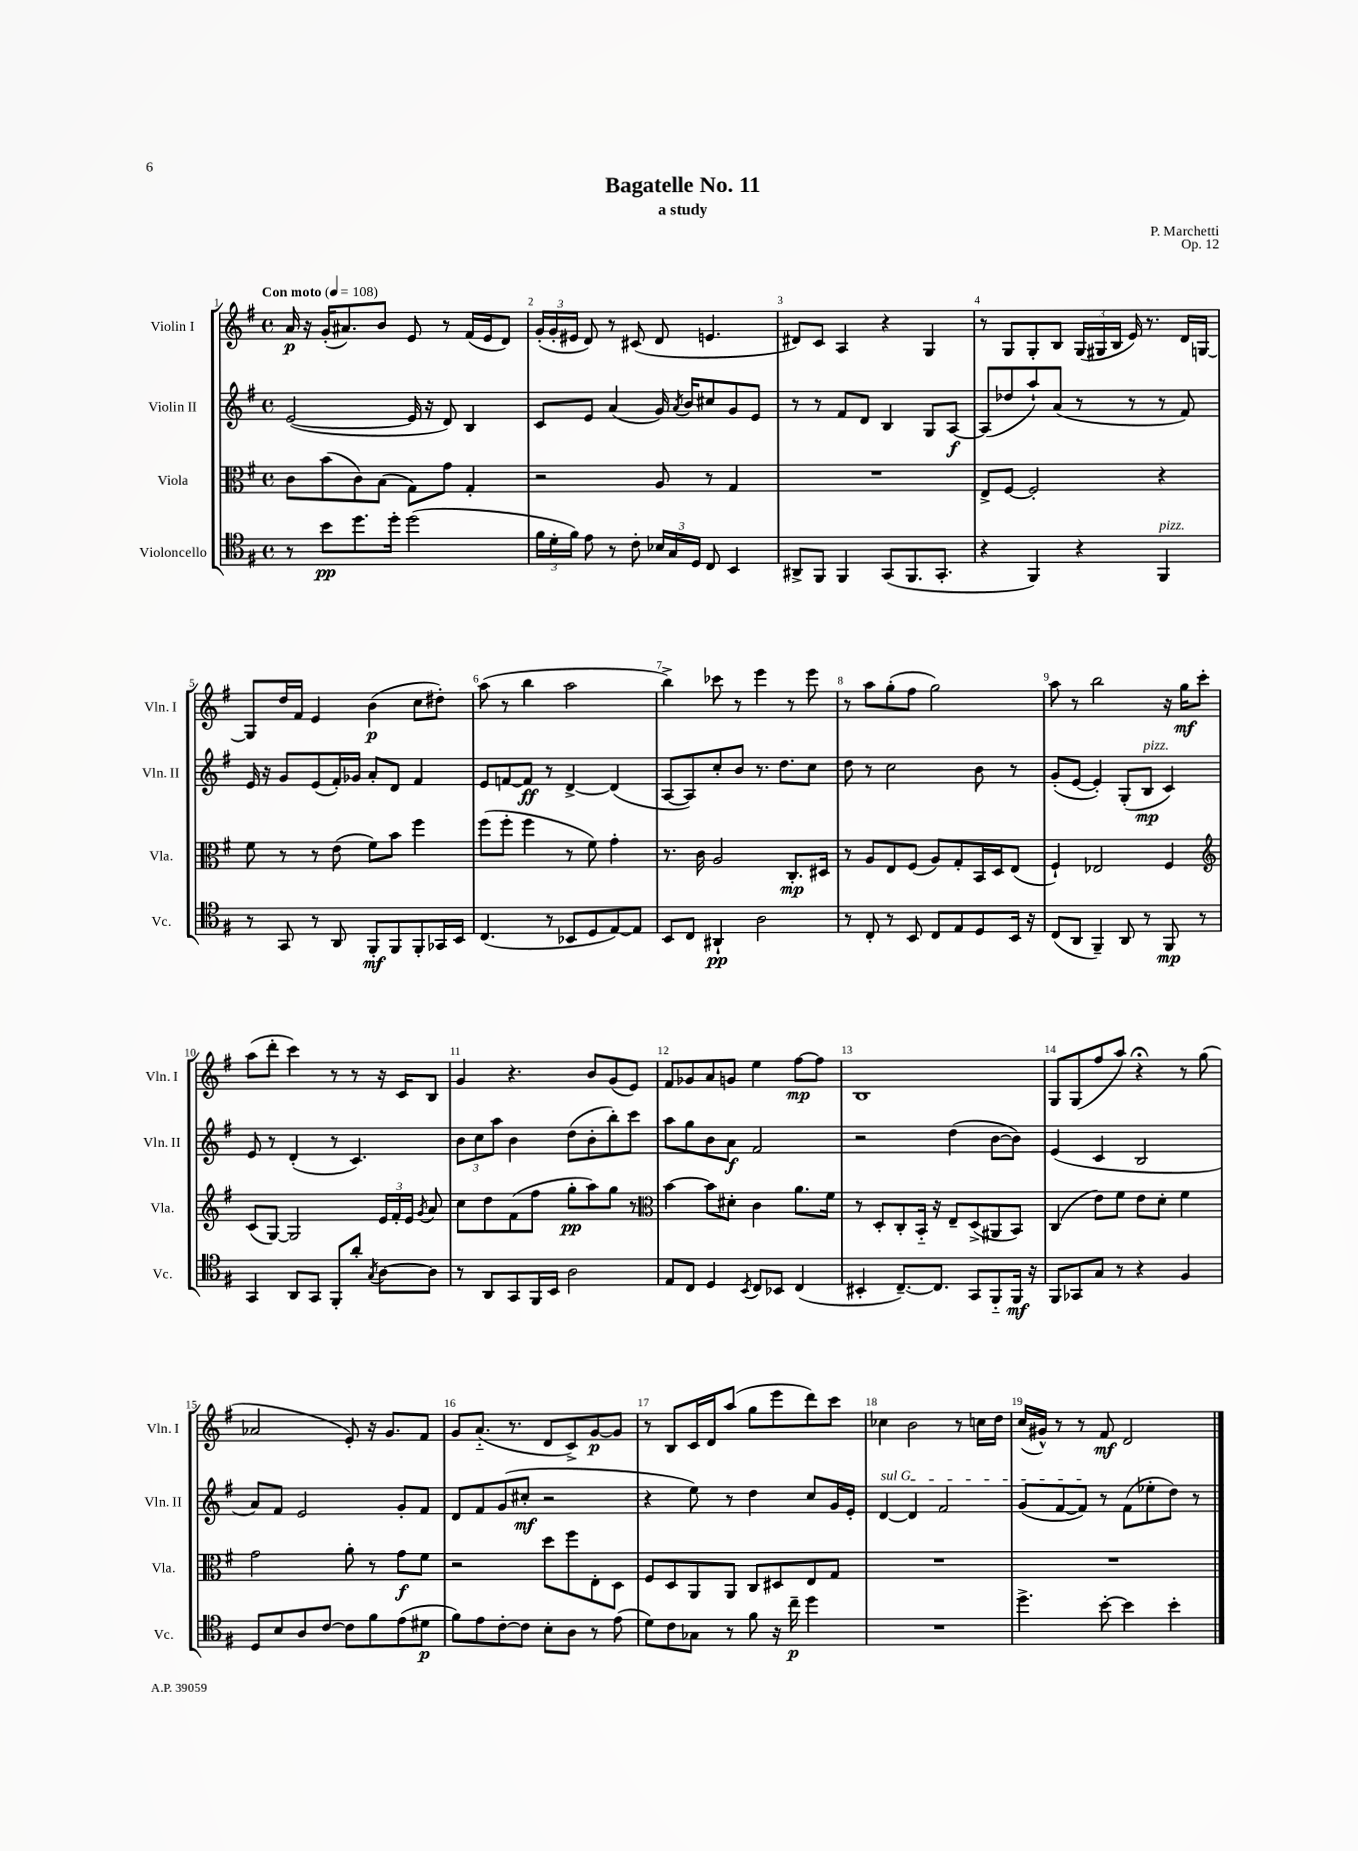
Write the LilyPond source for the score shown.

\header { title = "Bagatelle No. 11" composer = "P. Marchetti" subtitle = "a study" opus = "Op. 12" }
<<
\new StaffGroup <<
\new Staff = "s0" \with { instrumentName = "Violin I" shortInstrumentName = "Vln. I" } {
    \clef treble \key g \major \defaultTimeSignature \time 4/4 \tempo "Con moto" 4 = 108
    \autoBeamOff a'16\p r16 g'16[-.( ais'8.) b'8] e'8 r8 fis'16[( e'16 d'8]) |
    \tuplet 3/2 { g'16[-.( g'16-. eis'16] } d'8) r8 cis'8( d'8 e'4. |
    dis'8[) c'8] a4 r4 g4 |
    r8 g8[ g8-. b8] \tuplet 3/2 { g16[( gis16 b16] } e'16) r8. d'16[ g16]~ |
    g8[ d''16 fis'16] e'4 b'4\p( c''8[ dis''8]-.) |
    a''8( r8 b''4 a''2 |
    b''4->) ces'''8 r8 e'''4 r8 e'''8 |
    r8 a''8[ g''8-.( fis''8] g''2) |
    a''8 r8 b''2 r16 g''16[\mf c'''8]-. |
    a''8[( d'''8]-. c'''4) r8 r8 r16 c'16[ b8] |
    g'4 r4. b'8[ g'8( e'8]) |
    fis'8[ ges'8 a'8 g'8] e''4 fis''8[~\mp fis''8] |
    b1 |
    g8[ g8( fis''8 a''8]) r4\fermata r8 g''8( |
    aes'2 e'8-.) r16 g'8.[ fis'8] |
    g'8[ a'8.]-_( r8. d'8[ c'8->) g'8~\p g'8] |
    r8 b8[ c'16 d'16 a''8]( g''8[ e'''8 d'''8) c'''8] |
    ces''4 b'2 r8 c''16[ d''16] |
    c''16[( gis'16]-^) r8 r8 fis'8\mf d'2 \bar "|." |
}
\new Staff = "s1" \with { instrumentName = "Violin II" shortInstrumentName = "Vln. II" } {
    \clef treble \key g \major \defaultTimeSignature \time 4/4
    \autoBeamOff e'2~( e'16 r16 d'8) b4 |
    c'8[ e'8] a'4( g'16) \acciaccatura { a'8 } b'16[ cis''8 g'8 e'8] |
    r8 r8 fis'8[ d'8] b4 g8[ a8]~\f |
    a8[( des''8 a''8-!) a'8]( r8 r8 r8 fis'8) |
    e'16 r16 g'8[ e'8( fis'16-.) ges'16] a'8[-. d'8] fis'4 |
    e'8[ f'8~ f'8]\ff r8 d'4~-> d'4( |
    a8[~ a8) c''8-. b'8] r8. d''8.[ c''8] |
    d''8 r8 c''2 b'8 r8 |
    g'8[-.( e'8]~ e'4-.) g8[-.( b8]\mp^\markup { \italic "pizz." } c'4) |
    e'8 r8 d'4-.( r8 c'4.) |
    \tuplet 3/2 { b'8[ c''8 a''8] } b'4 d''8[( b'8-. b''8-.) c'''8] |
    a''8[ g''8 b'8 a'8]\f fis'2 |
    r2 d''4( b'8[~ b'8]) |
    e'4( c'4 b2 |
    a'8[) fis'8] e'2 g'8[-. fis'8] |
    d'8[ fis'8 g'8( cis''8]-.\mf r2 |
    r4 e''8) r8 d''4 c''8[ g'16 e'16]-. |
    \once \override TextSpanner.bound-details.left.text = \markup { \italic "sul G" } d'4~\startTextSpan d'4 fis'2 |
    g'8[( fis'8~ fis'8]\stopTextSpan) r8 fis'8[( ees''8-. d''8]) r8 \bar "|." |
}
\new Staff = "s2" \with { instrumentName = "Viola" shortInstrumentName = "Vla." } {
    \clef alto \key g \major \defaultTimeSignature \time 4/4
    \autoBeamOff c'8[ b'8( c'8) b8]( g8[) g'8] g4-. |
    r2 a8 r8 g4 |
    R1 |
    e8[-> fis8]~ fis2-. r4 |
    fis'8 r8 r8 e'8( fis'8[) b'8] fis''4 |
    fis''8[( fis''8]-. fis''4 r8 fis'8) g'4-. |
    r8. c'16 a2 c8.[-.\mp dis16] |
    r8 a8[ e8 fis8]( a8[) g8-. b,16 d16 e8]( |
    fis4-!) ees2 fis4 |
    \clef treble c'8[( g8]~) g2 \tuplet 3/2 { e'16[ fis'16-. e'16] } \acciaccatura { g'8 } a'8 |
    c''8[ d''8 fis'8( fis''8] g''8[-.\pp a''8) g''8] r8 |
    \clef alto b'4~ b'8[ dis'8]-. c'4 a'8.[ fis'16] |
    r8 d8[-. c8-. b,16]-_ r16 e8[-- d8->( ais,8 b,8]) |
    c4( e'8[) fis'8] e'8[ d'8]-. fis'4 |
    g'2 a'8-. r8 g'8[\f fis'8] |
    r2 d''8[ fis''8 e8-. d8] |
    fis8[ d8 a,8 a,8] c8[ dis8 e8 g8] |
    R1 |
    R1 \bar "|." |
}
\new Staff = "s3" \with { instrumentName = "Violoncello" shortInstrumentName = "Vc." } {
    \clef tenor \key g \major \defaultTimeSignature \time 4/4
    \autoBeamOff r8 b'8[\pp d''8. d''16]-. d''2( |
    \tuplet 3/2 { fis'16[ d'16-. fis'16]) } e'8 r8 c'8-. \tuplet 3/2 { bes16[ g16 d16] } c8 b,4 |
    ais,8[-> fis,8] fis,4 g,8[( fis,8. g,8.]-. |
    r4 fis,4) r4 fis,4^\markup { \italic "pizz." } |
    r8 g,8 r8 a,8 fis,8[-.\mf fis,8 fis,8-. ges,16 b,16] |
    c4.( r8 bes,8[ d8 e8~) e8] |
    b,8[ c8] ais,4-!\pp a2 |
    r8 c8-. r8 b,8 c8[ e8 d8 b,16] r16 |
    c8[( a,8] fis,4--) a,8 r8 fis,8\mp r8 |
    g,4 a,8[ g,8] fis,8[-. a'8]-. \acciaccatura { g8 } a8[~ a8] |
    r8 a,8[ g,8 fis,16 b,16] a2 |
    e8[ c8] d4 \acciaccatura { b,8 } c8[ bes,8] c4( |
    bis,4-. c8.[~--) c8.] g,8[ fis,8-_ fis,16]\mf r16 |
    fis,8[ ges,8 g8] r8 r4 fis4 |
    d8[ b8 a8 c'8]~ c'8[ fis'8 e'8( dis'8]\p |
    fis'8[) e'8 c'8~-. c'8] b8[-. a8] r8 e'8( |
    d'8[) c'8 ges8] r8 fis'8 r16 c''16--\p d''4 |
    R1 |
    d''4.-> b'8~-. b'4 b'4-. \bar "|." |
}
>>
>>
\layout { \context { \Score \override BarNumber.break-visibility = ##(#f #t #t) barNumberVisibility = #all-bar-numbers-visible } }
